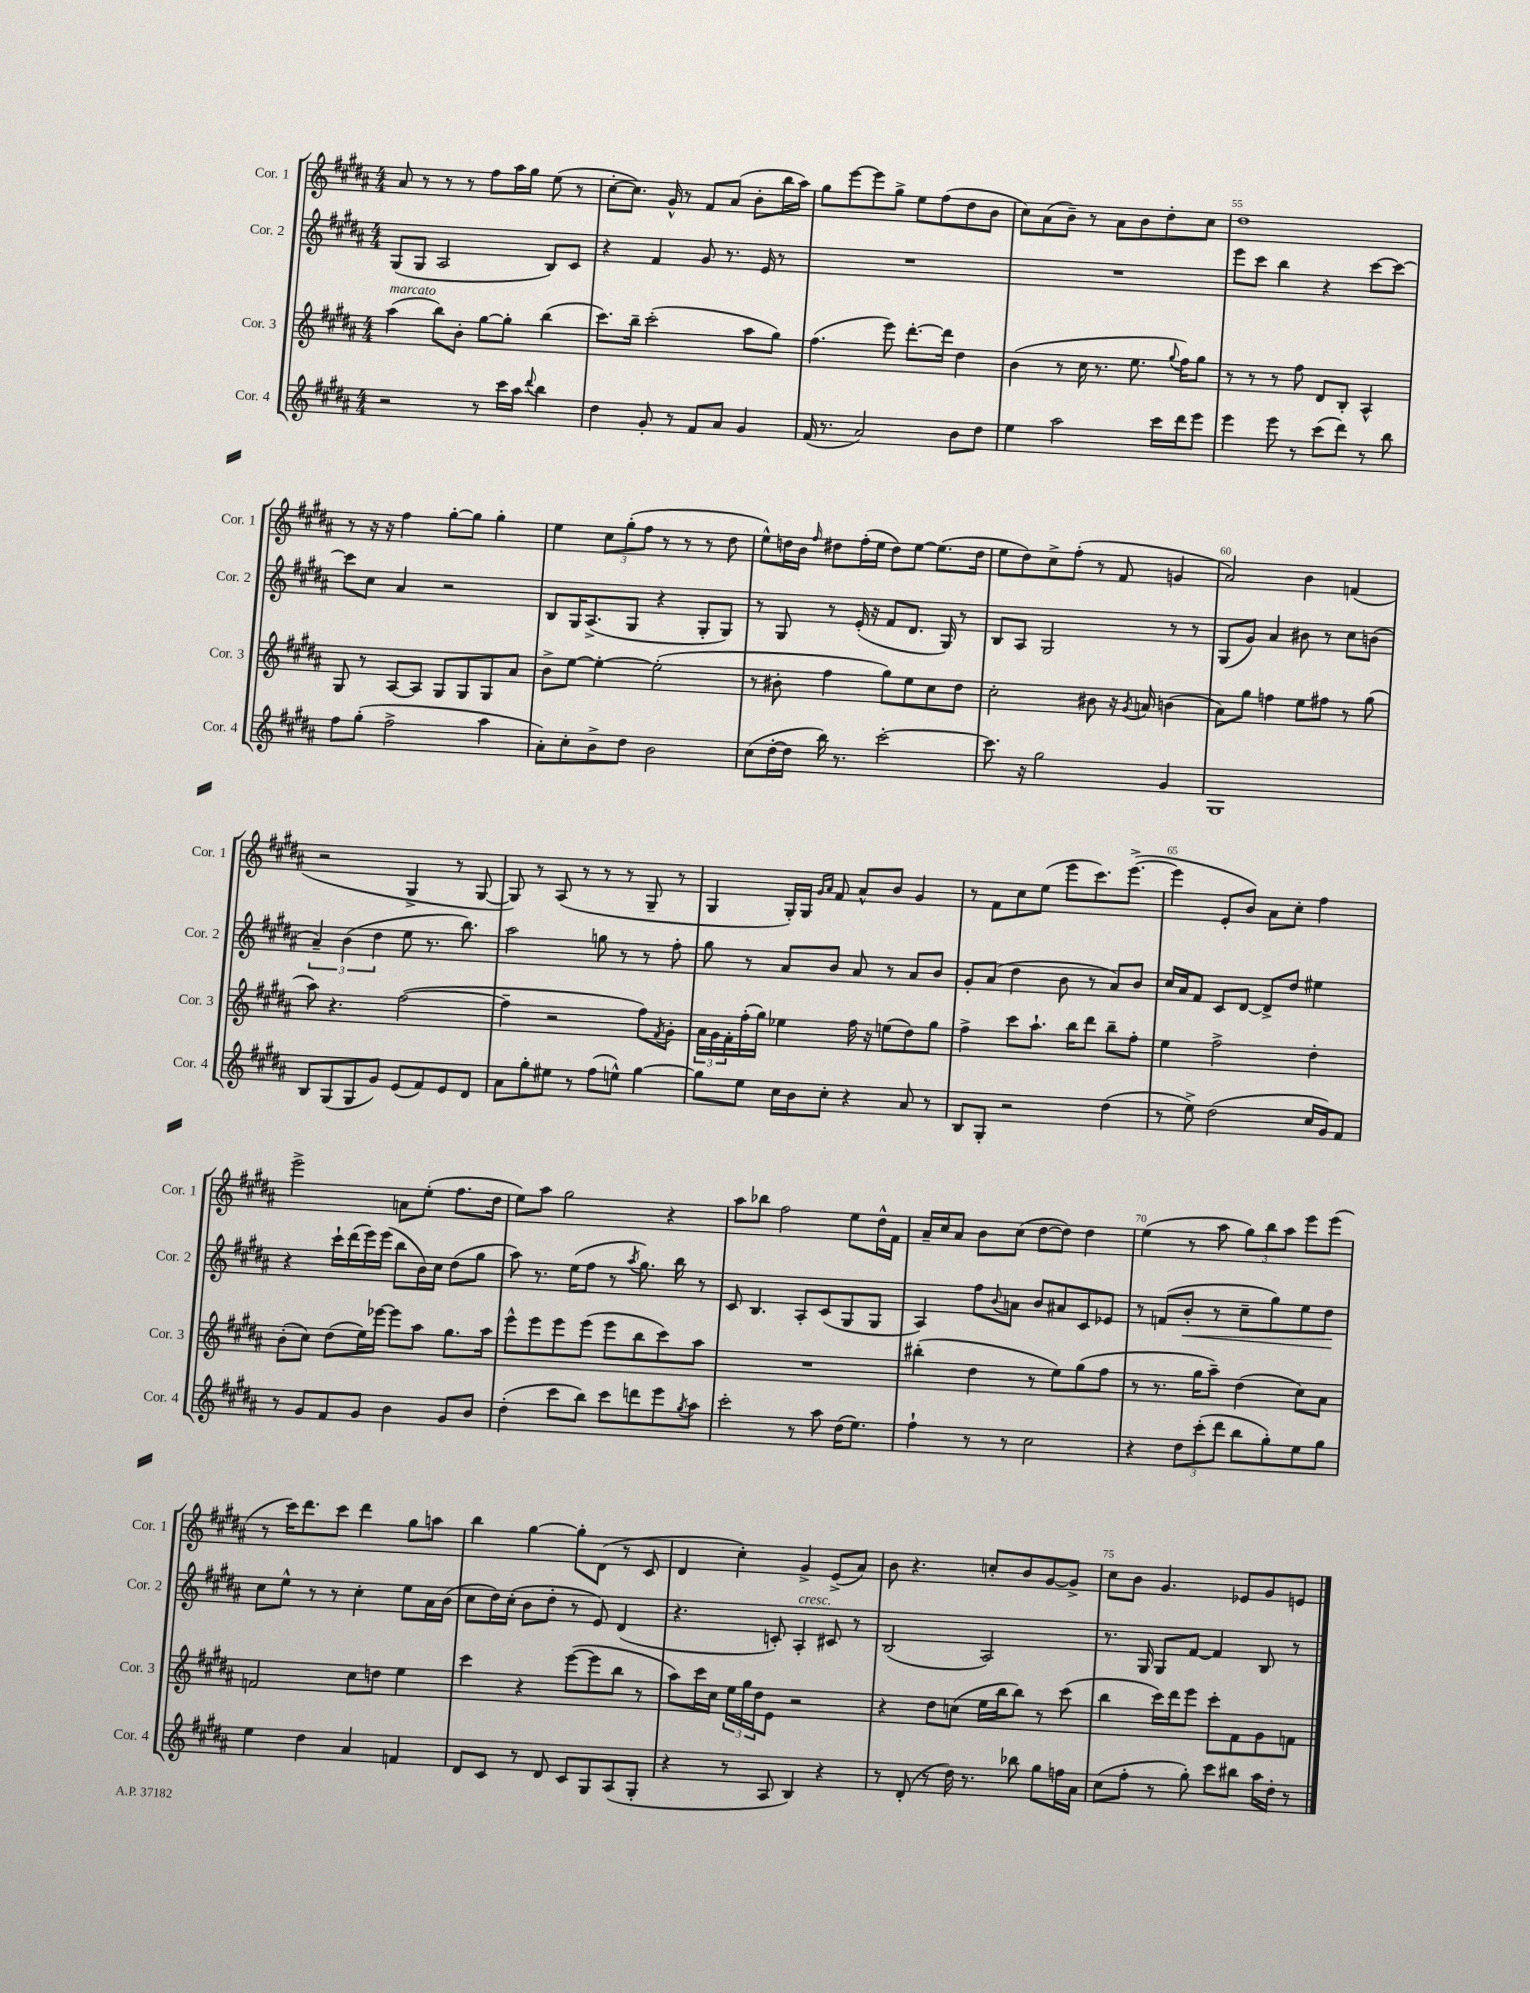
<<
\new StaffGroup <<
\new Staff = "s0" \with { instrumentName = "Cor. 1" shortInstrumentName = "Cor. 1" } {
    \clef treble \key b \major \numericTimeSignature \time 4/4
    ais'8 r8 r8 r8 fis''8 ais''16 gis''16 e''8( r8 |
    cis''8~-. cis''8.) gis'16-^ r8 fis'8 ais'8( b'8-. b''16 ais''16) |
    gis''8 e'''8~ e'''8 gis''8-> e''8 fis''8( dis''8 b'8 |
    cis''8) ais'8( b'8--) r8 ais'8 b'8 dis''8-. cis''8 |
    dis''1 |
    r8 r16 r16 fis''4 gis''8~-. gis''8 gis''4-. |
    e''4 \tuplet 3/2 { cis''8 gis''8-.( fis''8 } r8 r8 r8 dis''8 |
    e''8-^) d''16 b'16 \grace { fis''16 } dis''8 fis''16-.( e''16 dis''8) e''8~ e''8.( dis''16 |
    e''8 dis''8) cis''8-> fis''8-.( r8 fis'8 g'4 |
    ais'2) b'4 f'4( |
    r2 gis4-> r8 gis8~ |
    gis8) r8 ais8( r8 r8 r8 gis8-- r8 |
    gis4 gis16-.) gis16 \grace { gis'16 ais'16 } fis'8 ais'8-^ b'8 gis'4 |
    r8 fis'8 cis''8 e''8( e'''8 cis'''8.) e'''8.~->( |
    e'''4 e'8-. b'8) ais'8 cis''8-. fis''4 |
    e'''2-> a'8 e''8-.( fis''8. dis''16 |
    e''8) ais''8 gis''2 r4 |
    ais''8 bes''8 fis''2 e''8 dis''16-^ fis'16 |
    ais'16-- cis''16 ais'8 b'8 cis''8( dis''8~ dis''8) dis''4 |
    e''4( r8 ais''8 \tuplet 3/2 { gis''8) b''8 ais''8 } e'''8 e'''8( |
    r8 cis'''16) dis'''8. cis'''8 dis'''4 gis''8 a''8 |
    b''4 gis''4~ gis''8-. dis'8( r8 cis'8 |
    dis'4 cis''4-.) gis'4-> e'8->( ais'8) |
    b'8 r4. c''8-. b'8 gis'8~ gis'8-> |
    cis''8 b'8 gis'4. ees'8 gis'8 e'8 \bar "|." |
}
\new Staff = "s1" \with { instrumentName = "Cor. 2" shortInstrumentName = "Cor. 2" } {
    \clef treble \key b \major \numericTimeSignature \time 4/4
    gis8( gis8 ais2 b8) cis'8 |
    r4 fis'4 gis'8 r8. e'16 r8 |
    R1 |
    R1 |
    e'''8 cis'''8 b''4 r4 cis'''8~ cis'''8~ |
    cis'''8 cis''8 ais'4 r2 |
    b8 gis16 ais8.->( gis8 r4 gis8-. gis8) |
    r8 gis8 r8 e'16-.( r16 fis'8 dis'8. gis16) r8 |
    b8 ais8 gis2 r8 r8 |
    gis8( gis'8) ais'4 bis'8 r8 cis''8 b'8( |
    \tuplet 3/2 { ais'4--) b'4( dis''4 } e''8 r8. b''8.) |
    ais''2 g''8 r8 r8 fis''8-. |
    gis''8 r8 ais'8 b'8 ais'8 r8 ais'8 b'8 |
    gis'8-. ais'8( dis''4 b'8 r8 ais'8) b'8 |
    cis''16 ais'16 fis'8 cis'8 dis'8~ dis'8-> dis''8 eis''4 |
    r4 cis'''16-! dis'''16( e'''16) e'''16( b''8 b'16) cis''16 dis''8( gis''8 |
    ais''8) r8. e''16( fis''8 r8 \acciaccatura { ais''8 } gis''8.) b''16 r8 |
    cis'8 b4. ais8-. cis'8( gis8 gis8 |
    ais4) fis''8 \appoggiatura { b'8 } a'8 b'8 ais'8 cis'8 ees'8 |
    r8 f'8( b'8-.\< r8 cis''8-- gis''8) e''8 dis''8\! |
    cis''8 e''8-^ r8 r8 cis''4-. e''8 ais'16 b'16( |
    cis''8 dis''16) cis''16-.( b'8 dis''8-. r8 e'8) dis'4( |
    r4. c'8-.) ais4-.^\markup { \italic "cresc." } cis'8 r8 |
    b2( ais2) |
    r8. gis16 gis8 fis'8~ fis'4 b8 r8 \bar "|." |
}
\new Staff = "s2" \with { instrumentName = "Cor. 3" shortInstrumentName = "Cor. 3" } {
    \clef treble \key b \major \numericTimeSignature \time 4/4
    ais''4^\markup { \italic "marcato" }( b''8) b'8-. gis''8~ gis''8-. b''4( |
    cis'''8.) b''16-- cis'''2-.( ais''8 gis''8) |
    fis''4.( e'''8) dis'''8.~-. dis'''16 dis''4 |
    b'4( r8 cis''16 r8. e''8. \appoggiatura { gis''8 } fis''16) gis''8 |
    r8 r8 r8 fis''8 dis'8 b8-. ais4-^ |
    gis8 r8 ais8~ ais8 gis8 gis8 gis8 ais'8 |
    b'8-> e''8~ e''4~-. e''2-.( |
    r8 bis'8-. fis''4 gis''8) e''8 cis''8 dis''8 |
    cis''2-. bis'8 r16 \acciaccatura { gis'8 } a'16 b'4( |
    ais'8) gis''8 f''4 e''8 fis''8 r8 gis''8( |
    ais''8) r4. fis''2~( |
    fis''4-- r2 fis''8) \acciaccatura { fis'8 } gis'8-. |
    \tuplet 3/2 { ais'16 gis'16 fis'16-. } fis''16-.( gis''16) ees''4 fis''16 r16 e''8( dis''8) gis''8 |
    fis''4-> cis'''8 ais''8.-! b''16 dis'''8 b''8-- fis''8-. |
    e''4 fis''2-> dis''4-. |
    b'8-.( cis''8) dis''8( e''16) ees'''16~ ees'''8 ais''8 gis''8. ais''16 |
    e'''8-^ e'''8 e'''8 e'''8( e'''8 b''8 cis'''8) ais''8 |
    R1 |
    bis''4-.( dis''4 r8 e''8) gis''8( fis''8 |
    r8 r8. gis''16 ais''8--) dis''4( cis''8) ais'8 |
    f'2 cis''8 d''8 e''4 |
    cis'''4 r4 e'''8~( e'''8 b''8 r8 |
    ais''8) cis'''16 cis''16 \tuplet 3/2 { e''16 gis''16 dis''16 } e'8 r2 |
    r4 dis''8 c''8( e''16 b''16 b''8) r8 cis'''8( |
    b''4 cis'''16) dis'''16 e'''8 cis'''8-. fis'8 gis'8 f'8 \bar "|." |
}
\new Staff = "s3" \with { instrumentName = "Cor. 4" shortInstrumentName = "Cor. 4" } {
    \clef treble \key b \major \numericTimeSignature \time 4/4
    r2 r8 cis'''16 ais''16 \appoggiatura { dis'''8 } b''4 |
    dis''4 gis'8-. r8 fis'8 ais'8 gis'4 |
    fis'16( r8. ais'2) b'8 dis''8 |
    e''4 ais''2 cis'''16 dis'''16 e'''8 |
    e'''4 e'''8 r8 cis'''8( dis'''8) r8 b''8 |
    fis''8 gis''8-.( fis''2-> ais''4 |
    ais'8-.) cis''8-. b'8-> dis''8 b'2 |
    cis''8( dis''16~-. dis''16 b''16) r8. cis'''2~-. |
    cis'''8. r16 gis''2 gis'4 |
    gis1 |
    b8 gis8( gis8 gis'8) e'8( fis'8) e'8 dis'8 |
    ais'8 gis''8-. eis''8 r8 fis''8( e''8-^) gis''4~ |
    gis''8 e''8 cis''16 b'16 cis''8-. r4 ais'8 r8 |
    b8 gis8-. r2 dis''4( |
    r8 e''8->) dis''2( cis''16 gis'16) fis'8 |
    r8 gis'8 fis'8 gis'8 b'4 gis'8 b'8 |
    dis''4-.( cis'''8 b''8) cis'''8 d'''8 e'''8 \acciaccatura { gis''8 } ais''8 |
    cis'''2-. r8 ais''8 dis''16( e''8.) |
    fis''4-! r8 r8 cis''2 |
    r4 \tuplet 3/2 { dis''8 cis'''8-.( dis'''8 } b''8 gis''8-.) e''8 gis''8 |
    e''4 dis''4 ais'4 f'4 |
    dis'8 cis'8 r8 dis'8 cis'8 gis8 ais8( gis8-. |
    r4 r8 ais8 b4) r4 |
    r8 dis'8-.( r8 dis''16) r8. bes''8 gis''8 f''16 ais'16 |
    cis''8( fis''8-. r8 gis''8-.) cis'''8 bis''8 ais''16 dis''16-. r8 \bar "|." |
}
>>
>>
\layout { \context { \Score currentBarNumber = #51 \override BarNumber.break-visibility = ##(#f #t #t) barNumberVisibility = #(every-nth-bar-number-visible 5) } }
